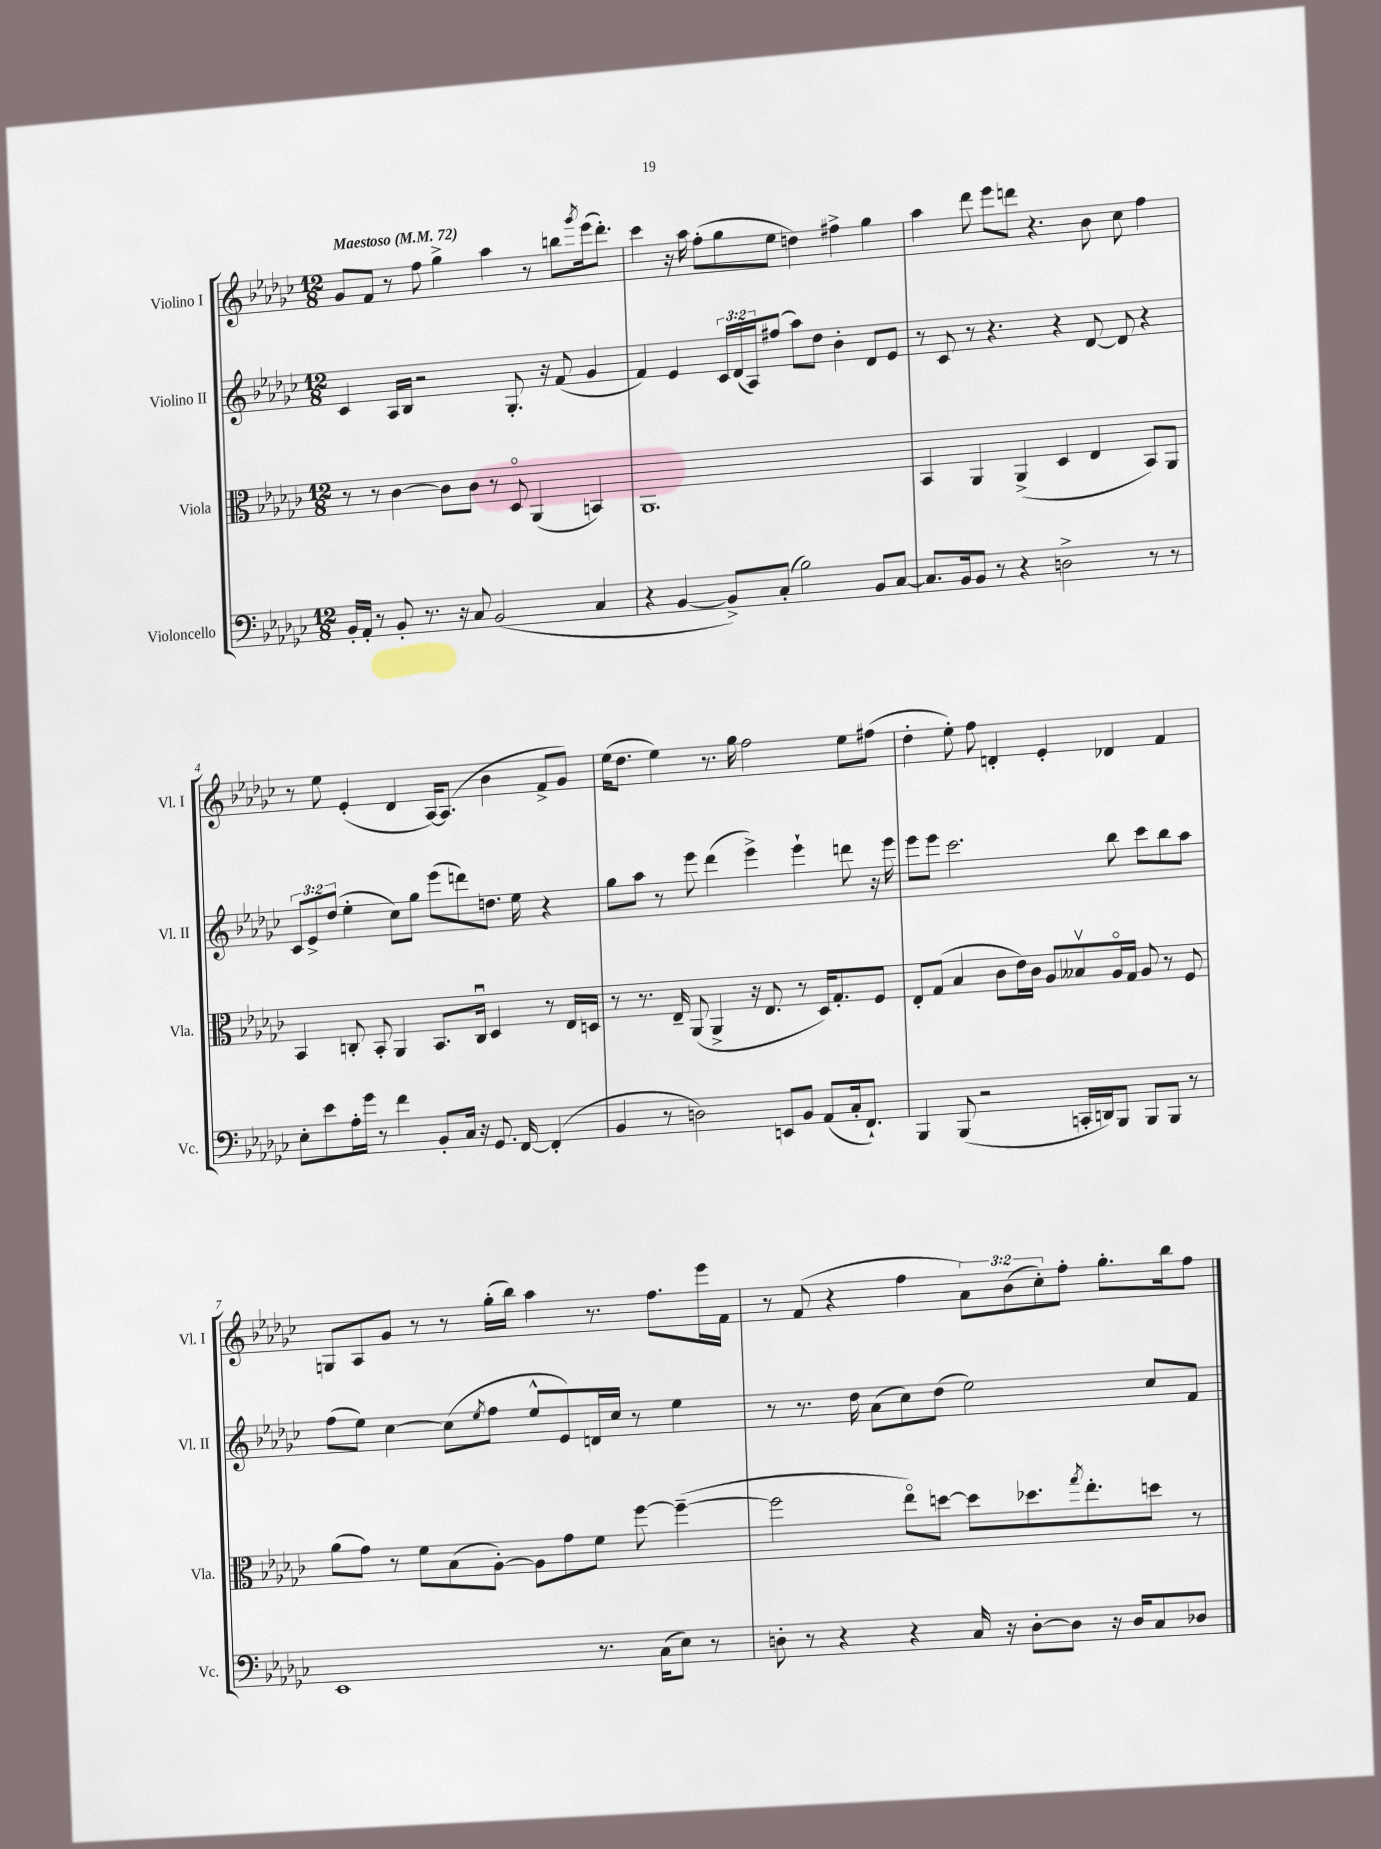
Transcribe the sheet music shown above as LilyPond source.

<<
\new StaffGroup <<
\new Staff = "s0" \with { instrumentName = "Violino I" shortInstrumentName = "Vl. I" } {
    \clef treble \key ges \major \numericTimeSignature \time 12/8 \override Staff.TupletNumber.text = #tuplet-number::calc-fraction-text \tempo "Maestoso" 4 = 72
    ges'8 f'8 r8 f''8 ges''4-> aes''4 r8 b''8 \acciaccatura { ges'''8 } ees'''16( des'''8.-.) |
    ces'''4 r16 aes''16 f''8-.( ges''8 ees''8 d''4) fis''4-> ges''4 |
    aes''4 des'''8 ees'''8 d'''8 r4. bes'8 ces''8 f''4 |
    r8 ees''8 ees'4-.( des'4 aes16~) aes8.( bes'4 f'8-> ges'8) |
    ees''16( des''8. ees''4) r8. ges''16 f''2 ees''8 fis''8( |
    des''4-. ees''8-.) f''8 d'4-. ees'4-. des'4 f'4 |
    g8 aes8 ges'8 r8 r8 ges''16-.( bes''16) aes''4 r8. f''8. ees'''16 f'16 |
    r8 f'8( r4 f''4 \tuplet 3/2 { aes'8) bes'8( ces''8-.) } f''8-. ges''8.-. bes''16 f''8 \bar "|." |
}
\new Staff = "s1" \with { instrumentName = "Violino II" shortInstrumentName = "Vl. II" } {
    \clef treble \key ges \major \numericTimeSignature \time 12/8 \override Staff.TupletNumber.text = #tuplet-number::calc-fraction-text
    ces'4 aes16 bes16 r2 ges8.-. r16 f'8( ges'4 |
    f'4) ees'4 \tuplet 3/2 { ces'16 des'16( aes16) } fis''8( aes''8) des''8 bes'4-. des'8 ees'8 |
    r8 ces'8 r8 r4. r4 des'8~ des'8 r4 |
    \tuplet 3/2 { ces'8 ees'8-> des''8( } ees''4-. ces''8) ges''8 ees'''8( d'''8) d''8. ees''16 r4 |
    ges''8 aes''8 r8 ees'''8 des'''4( ees'''4->) ees'''4-! d'''8 r16 ees'''16 |
    ees'''8 ees'''8 ces'''2. bes''8 ces'''8 bes''8 aes''8 |
    f''8( ees''8) ces''4~ ces''8( \acciaccatura { ees''8 } f''8 ees''8-^ ees'8) d'16 ces''16 r8 ees''4 |
    r8 r8. des''16 aes'8( ces''8) des''8( ees''2) ces''8 f'8 \bar "|." |
}
\new Staff = "s2" \with { instrumentName = "Viola" shortInstrumentName = "Vla." } {
    \clef alto \key ges \major \numericTimeSignature \time 12/8
    r8 r8 ces'4~ ces'8 ces'8 r8 des8\flageolet aes,4( b,4) |
    aes,1. |
    bes,4 aes,4 aes,4->( des4 ees4 bes,8) aes,8 |
    bes,4 c8-. bes,8-. aes,4 bes,8. c16\downbow des4 r8 ees16 d16 |
    r8 r8. ees16-- aes,8( aes,4-> r16 ees8. r8 des16) ges8.-. f8 |
    ees8-. ges8( bes4 ces'8 ees'16) ces'16 aes8 beses8\upbow aes16\flageolet ges16 aes8 r8 f8 |
    aes'8( ges'8) r8 f'8 bes8( aes8~-.) aes8 ges'8 f'8 f''8~ f''4~--( |
    f''2 ees''8\flageolet) d''8~ d''8 des''8. \acciaccatura { ges''8 } ees''8.-. d''8 r8 \bar "|." |
}
\new Staff = "s3" \with { instrumentName = "Violoncello" shortInstrumentName = "Vc." } {
    \clef bass \key ges \major \numericTimeSignature \time 12/8
    bes,16-. aes,16-. r8 bes,8-. r8. r16 ces8 bes,2( ces4 |
    r4 bes,4~ bes,8->) ces8-.( bes2) bes,8 ces8~ |
    ces8. bes,16 bes,8 r8 r4 d2-> r8 r8 |
    ees8-. ees'8 aes16-. ges'16 r8 f'4 bes,8-. ces16 r16 ges,8. f,16~ f,4-.( |
    bes,4 r8 d2) e,8 bes,8 aes,8( ces16-. f,8.-!) |
    bes,,4 bes,,8( r2 c,16-. d,16) bes,,8 bes,,8 bes,,8 r8 |
    ees,1 r8. ces16( ees8) r8 |
    d8-. r8 r4 r4 ces16 r16 d8~-. d8 r16 d16 ces8 des8 \bar "|." |
}
>>
>>
